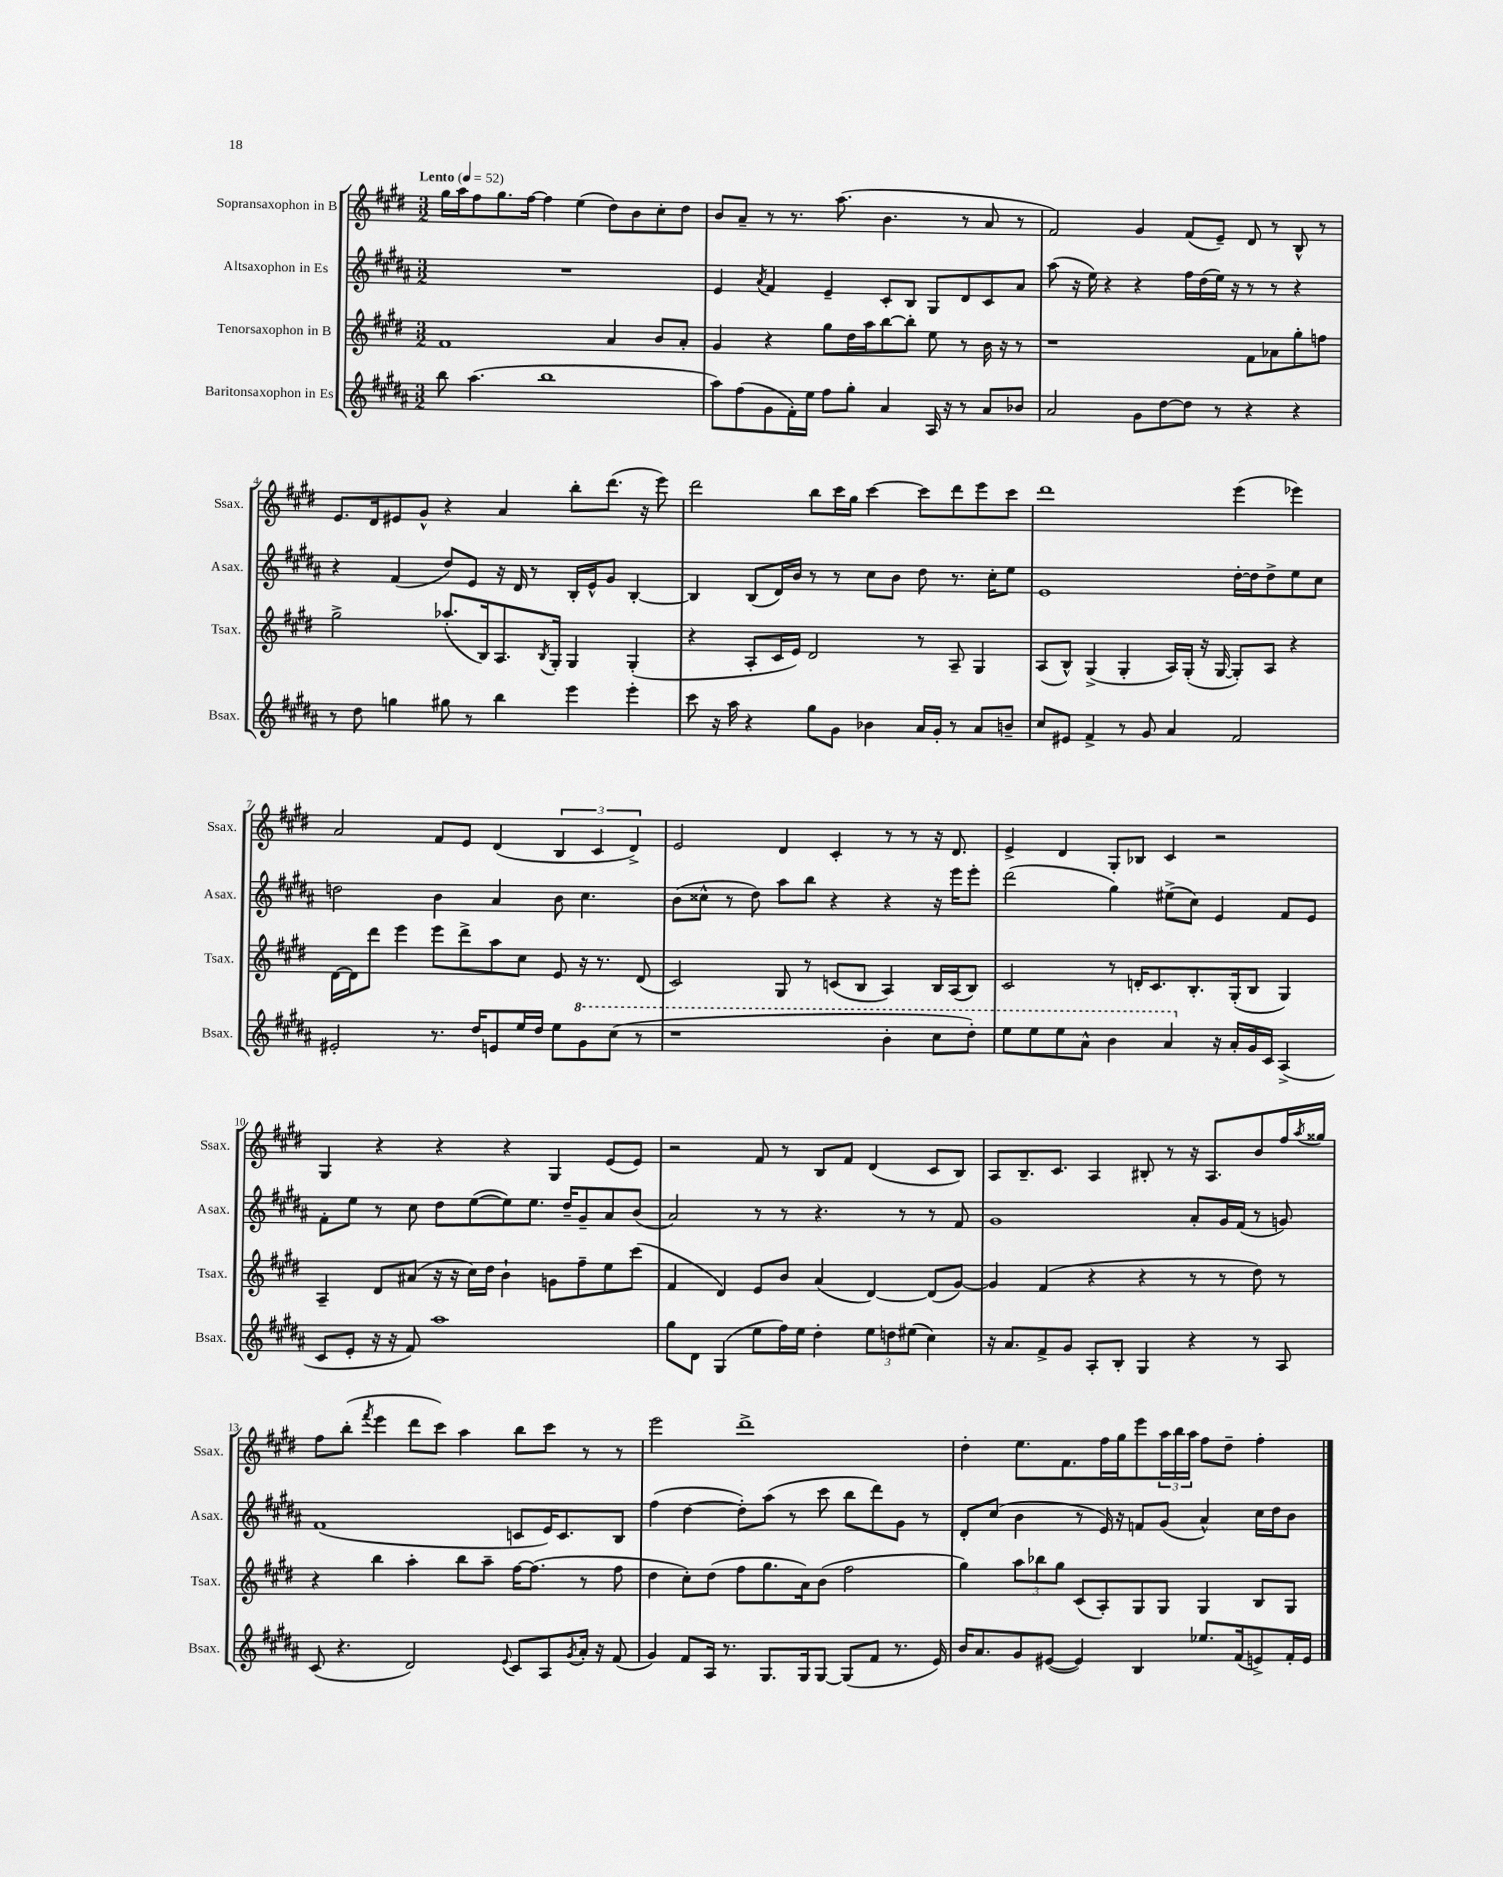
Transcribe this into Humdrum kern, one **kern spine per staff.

**kern	**kern	**kern	**kern
*staff4	*staff3	*staff2	*staff1
*clefG2	*clefG2	*clefG2	*clefG2
*k[f#c#g#d#a#]	*k[f#c#g#d#]	*k[f#c#g#d#a#]	*k[f#c#g#d#]
*M3/2	*M3/2	*M3/2	*M3/2
*MM52	*MM52	*MM52	*MM52
8bb	1f#	1.r	16gg#
.	.	.	16aa
(4.aa#	.	.	8ff#
.	.	.	8.gg#
.	.	.	[16ff#
1bb	.	.	4ff#]
.	.	.	(4ee
.	4a	.	8dd#)
.	.	.	8b
.	8b	.	8cc#'
.	8a'	.	8dd#
=	=	=	=
8aa#)	4g#	4e	8b
(8ff#	.	.	8a~
.	.	8qa#	.
8g#	4r	4f#	8r
16f#')	.	.	8.r
16ee	.	.	.
8ff#	8gg#	4e~	.
.	.	.	(8.aa
8gg#'	16dd#	.	.
.	16aa	.	.
4a#	[8bb	8c#'	4.b
.	8bb']	8B	.
16A#	8ee	8G#	.
16r	.	.	.
8r	8r	8d#	8r
8a#	16b	8c#	8a
.	16r	.	.
8b-	8r	8a#	8r
=	=	=	=
2a#	1r	(8aa#	2f#)
.	.	16r	.
.	.	16ee)	.
.	.	4r	.
8g#	.	4r	4g#
[8dd#	.	.	.
8dd#]	.	16ff#	(8f#
.	.	(16dd#	.
8r	.	16ee)	8e~)
.	.	16r	.
4r	8f#	8r	8d#
.	8a-	8r	8r
4r	8gg#'	4r	8B^^
.	8ff	.	8r
=	=	=	=
8r	2gg#^	4r	8.e
8dd#	.	.	.
.	.	.	16d#
4gg	.	(4f#	8e#
.	.	.	8g#^^
8gg#	(8.aa-'	8dd#)	4r
8r	.	8e	.
.	16B)	.	.
4bb	8.A	16r	4a
.	.	16d#	.
.	.	8r	.
.	8qB	.	.
.	16G#'	.	.
4eee	4G#	16B'	8bb'
.	.	16e^^	.
.	.	8g#	(8.ddd#
4eee'	(4G#'	[4B'	.
.	.	.	16r
.	.	.	8eee)
=	=	=	=
8ccc#	4r	4B]	2ddd#
16r	.	.	.
16aa#	.	.	.
4r	8A'	(8B	.
.	16c#	16d#)	.
.	16e)	16b	.
8gg#	2d#	8r	8bb
8g#	.	8r	16ccc#
.	.	.	16gg#
4b-	.	8cc#	[4ccc#
.	.	8b	.
16a#	8r	8dd#	8ccc#]
16g#'	.	.	.
8r	8A~	8.r	8ddd#
8a#	4G#	.	8eee
.	.	16cc#'	.
8b~	.	8ee	8ccc#
=	=	=	=
8cc#	(8A	1e	1ddd#
8e#	8B^^)	.	.
4f#^	(4G#^	.	.
8r	4G#'	.	.
8g#	.	.	.
4a#	16A)	.	.
.	(16G#'	.	.
.	16r	.	.
.	[16G#	.	.
2f#	8G#'])	[16dd#'	(4eee
.	.	16dd#]	.
.	8A	8dd#^	.
.	4r	8ee	4eee-)
.	.	8cc#	.
=	=	=	=
2e#'	[16d#	2dd	2a
.	16d#]	.	.
.	8ddd#	.	.
.	4eee	.	.
8.r	8eee	4b	8f#
.	8ddd#^	.	8e
16dd#	.	.	.
8e	8aa	4a#	(4d#
16ee	8cc#	.	.
16dd#	.	.	.
8ee	8e	8b	6B
8gg#	16r	4.cc#	.
.	.	.	6c#
.	8.r	.	.
(8ccc#	.	.	.
.	.	.	6d#^)
8r	(8d#	.	.
=	=	=	=
1r	2c#)	(8b	2e
.	.	8cc##^^	.
.	.	8r	.
.	.	8dd#)	.
.	8G#	8aa#	4d#
.	8r	8bb	.
.	(8c	4r	4c#'
.	8B	.	.
4bb'	4A)	4r	8r
.	.	.	8r
8ccc#	16B	16r	16r
.	(16A	16eee	8.d#
8ddd#')	8B)	8eee'	.
=	=	=	=
8eee	2c#	(2ddd#	4e^
8eee	.	.	.
8eee	.	.	4d#
8aa#^^	.	.	.
4bb	8r	4gg#)	8G#'
.	16d'	.	8B-
.	8.c#	.	.
4aa#	.	(8ee#^	4c#
.	8.B'	8cc#)	.
16r	.	4e	2r
16a#'	(16G#'	.	.
16g#	8B	.	.
16c#	.	.	.
(4A#^	4G#)	8f#	.
.	.	8e	.
=	=	=	=
8c#	4A~	8f#'	4G#
8e'	.	8ee	.
16r	8d#	8r	4r
16r	.	.	.
8f#)	(8a#	8cc#	.
1aa#	16r	8dd#	4r
.	16r	.	.
.	16cc#)	([8ee	.
.	16dd#	.	.
.	4b`	8ee])	4r
.	.	8.ee	.
.	8g	.	4G#
.	.	16dd#~	.
.	8ff#~	8g#~	.
.	8ee	8a#	(8e
.	(8ccc#	(8b	8e)
=	=	=	=
8gg#	4f#	2a#)	2r
8d#	.	.	.
(4G#	4d#)	.	.
8ee	8e	8r	8f#
16ff#)	8b	8r	8r
16ee	.	.	.
4dd#'	(4a	4.r	8B
.	.	.	8f#
12ee	[4d#)	.	(4d#
12dd	.	.	.
.	.	8r	.
(12ee#	.	.	.
4cc#)	(8d#]	8r	8c#
.	[8g#)	8f#	8B)
=	=	=	=
16r	4g#]	1g#	8A
8.a#	.	.	.
.	.	.	8.B~
8f#^	(4f#	.	.
.	.	.	8.c#
8g#	.	.	.
8A#'	4r	.	4A
8B'	.	.	.
4G#	4r	.	8B#'
.	.	.	8r
4r	8r	8a#'	16r
.	.	.	8.A
.	8r	16g#	.
.	.	(16f#	.
8r	8dd#)	8r	8b
8A#	8r	8g)	16ff#
.	.	.	8qaa
.	.	.	16gg##
=	=	=	=
(8c#	4r	(1f#	8ff#
4.r	.	.	(8bb'
.	.	.	8qfff#
.	4bb	.	4eee
2d#)	4aa'	.	8ddd#
.	.	.	8ccc#)
.	8bb	.	4aa
.	8aa~	.	.
8qqe	.	.	.
8c#	[16ff#	8c	8bb
.	(8.ff#]	.	.
8A#	.	16e)	8ccc#
.	.	8.c	.
8qg#	.	.	.
16a#'	8r	.	8r
16r	.	.	.
(8f#	8ff#	8B	8r
=	=	=	=
4g#)	4dd#	(4ff#	2eee
8f#	8cc#')	[4dd#	.
16A#	(8dd#	.	.
8.r	.	.	.
.	8ff#	8dd#'])	1ddd#^
8.G#	8.gg#	(8aa#	.
.	.	8r	.
16G#	16a)	.	.
[8G#	(8b	8ccc#	.
(8G#]	2ff#	8bb	.
8f#	.	8ddd#)	.
8.r	.	8g#	.
.	.	8r	.
16e)	.	.	.
=	=	=	=
16b	4gg#)	8d#'	4dd#'
8.a#	.	.	.
.	.	(8cc#	.
8g#	12aa	4b	8.ee
.	12bb-	.	.
([8e#	.	.	.
.	12gg#	.	.
.	.	.	8.f#
4e#])	(8c#	8r	.
.	8A')	16e)	16ff#
.	.	16r	16gg#
4B	8G#	8f	8eee
.	8G#	(8g#	24aa
.	.	.	24bb
.	.	.	24aa
8.ee-	4G#	4a#^^)	8ff#
.	.	.	8dd#~
(16f#	.	.	.
8e^)	8B	16cc#	4ff#'
.	.	16dd#	.
16f#'	8G#	8b	.
16e	.	.	.
==	==	==	==
*-	*-	*-	*-
